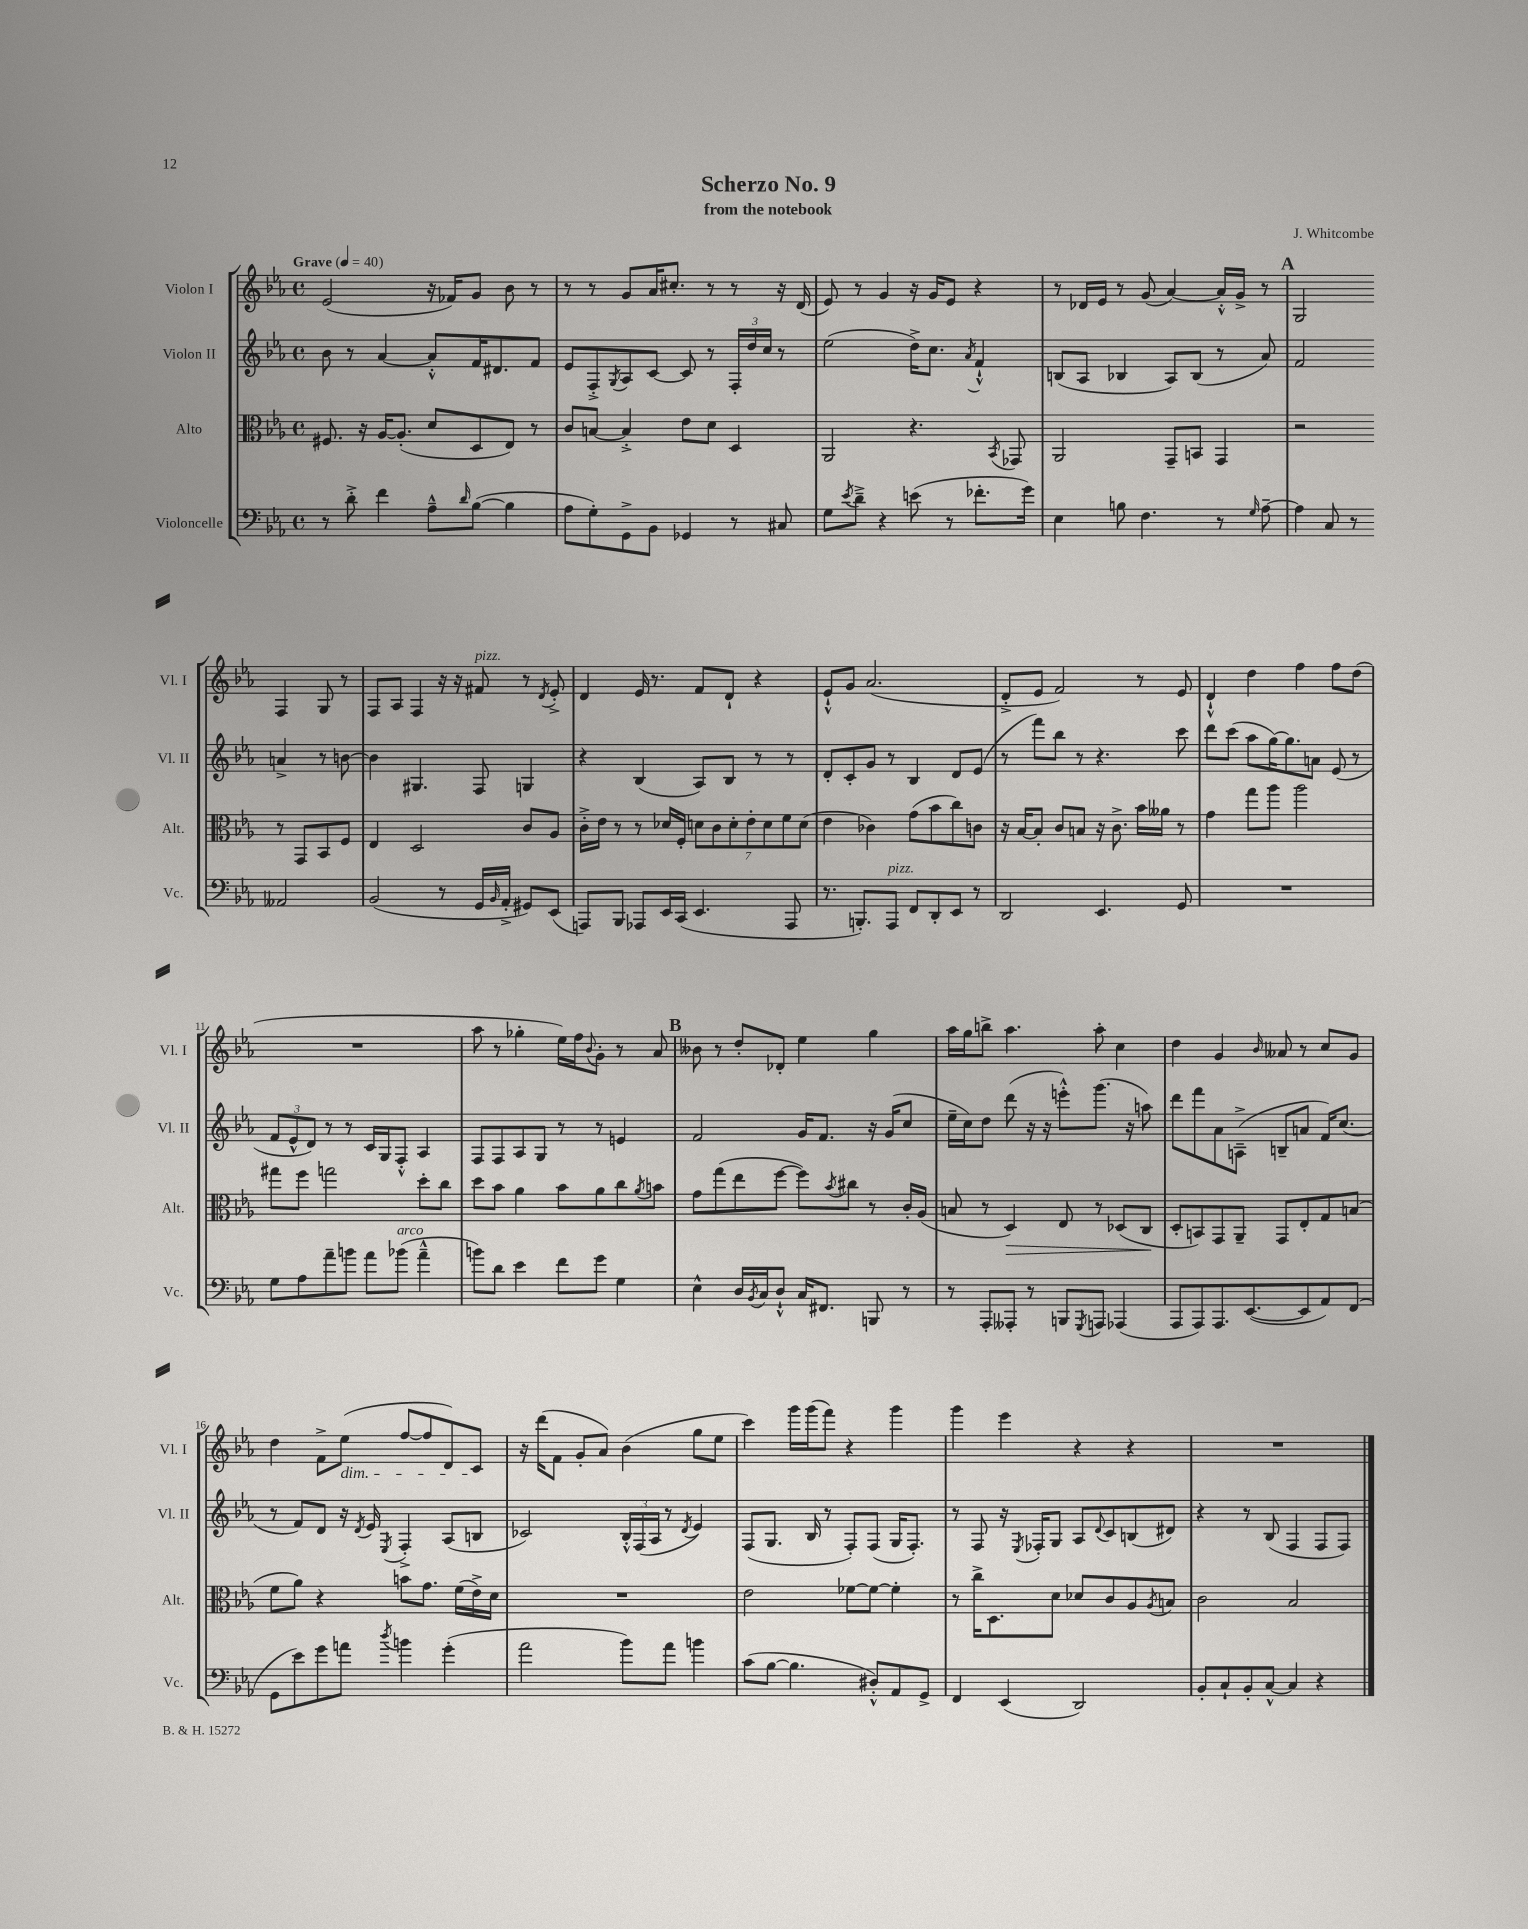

**kern	**kern	**kern	**kern
*staff4	*staff3	*staff2	*staff1
*clefF4	*clefC3	*clefG2	*clefG2
*k[b-e-a-]	*k[b-e-a-]	*k[b-e-a-]	*k[b-e-a-]
*M4/4	*M4/4	*M4/4	*M4/4
*met(c)	*met(c)	*met(c)	*met(c)
*MM40	*MM40	*MM40	*MM40
8r	8.F#	8b-	(2e-
8d'^	.	8r	.
.	16r	.	.
4f	[16A-	[4a-	.
.	(8.A-']	.	.
8A-~^^	8d	8a-'^^]	16r
.	.	.	16f-)
16qqd	.	.	.
([8B-	8D	16f	8g
.	.	8.d#	.
4B-]	8E-)	.	8b-
.	8r	8f	8r
=	=	=	=
8A-	8c	8e-	8r
8G')	[8B	8F'^	8r
.	.	8qG	.
8GG^	4B'^]	8A-	8g
8BB-	.	[8c	16a-
.	.	.	8.cc#'
4GG-	8e-	8c]	.
.	8d	8r	8r
8r	4D	24F'	8r
.	.	24dd	.
.	.	24cc	.
8C#	.	8r	16r
.	.	.	(16d
=	=	=	=
8G	2AA-	(2ee-	8e-)
8qe-	.	.	.
8d~^	.	.	8r
4r	.	.	4g
(8e	4.r	16dd^)	16r
.	.	8.cc	16g
8r	.	.	8e-
.	.	8qa-	.
8.f-'	.	4f`^^	4r
.	8qBB-	.	.
.	8GG-	.	.
16g)	.	.	.
=	=	=	=
4E-	2AA-	(8B	8r
.	.	8A-	16d-
.	.	.	16e-
8B	.	4B-	8r
4.F	.	.	(8g
.	8GG~	8A-)	[4a-)
.	8BB	(8B-	.
8r	4GG	8r	16a-'^^]
.	.	.	16g^
16qqG	.	.	.
[8A-~	.	8a-)	8r
=	=	=	=
4A-]	2r	2f	2G
8C	.	.	.
8r	.	.	.
2AA--	8r	4a^	4F
.	8GG	.	.
.	8BB-	8r	8G
.	8F	[8b	8r
=	=	=	=
(2BB-	4E-	4b]	8F
.	.	.	8A-
.	2D	4.G#	4F
8r	.	.	16r
.	.	.	16r
16GG	.	8F	8f#
16qqBB-	.	.	.
16AA-'^	.	.	.
8GG#)	8c	4G	8r
.	.	.	8qd
(8EE-	8A-	.	8e-'^
=	=	=	=
8AAA)	16c'^	4r	4d
.	16e-	.	.
8BBB-	8r	.	.
8AAA-	8r	(4B-	16e-
.	.	.	8.r
16EE-	16d-	.	.
(16CC	16F'	.	.
4.EE-	14d	8A-)	8f
.	14c	.	.
.	.	8B-	8d`
.	14d'	.	.
.	14e-'	.	.
.	.	8r	4r
.	14d	.	.
.	14f	.	.
8AAA-	.	8r	.
.	(14d	.	.
=	=	=	=
8.r	4e-	8d'	8e-`^^
.	.	8c'	8g
8.BBB')	.	.	.
.	4c-)	8g	(2.a-
8AAA-	.	8r	.
8FF	(8g	4B-	.
8DD'	8b-	.	.
8EE-	8cc)	8d	.
8r	8c	(8e-	.
=	=	=	=
2DD	16r	8r	8d'^
.	[16B-	.	.
.	8B-']	8fff)	8e-
.	8c	8bb-	2f)
.	8B	8r	.
4.EE-	16r	4.r	.
.	8.c^	.	.
.	16b-	.	8r
.	16a--	.	.
8GG	8r	8ccc	8e-
=	=	=	=
1r	4g	8ddd	4d`^^
.	.	(8ccc	.
.	8gg	8aa-	4dd
.	8aa-	[16gg)	.
.	.	8.gg]	.
.	2aa-	.	4ff
.	.	8a	.
.	.	(8e-	8ff
.	.	8r	(8dd
=	=	=	=
8G	8gg#	12f	1r
.	.	12e-^^	.
8A-	8ff	.	.
.	.	12d)	.
8a-~	2gg	8r	.
8b	.	8r	.
8a-	.	16c	.
.	.	16G	.
(8b-	.	8F'^^	.
4a-~^^	8dd'	4A-	.
.	8cc	.	.
=	=	=	=
8b)	8dd	8F	8aa-
8d	8b-	8F	8r
4e-	4a-	8A-	4gg-'
.	.	8G	.
8f	8b-	8r	16ee-)
.	.	.	16ff
.	.	.	8qqb-
8g	8a-	8r	8g'
4G	8cc	4e	8r
.	8qa-	.	.
.	8b	.	8a-
=	=	=	=
4E-^^	8g	2f	8b--
.	(8gg	.	8r
16D	8ee-	.	8dd'
8qBB-	.	.	.
16C	.	.	.
8D`^^	[8ff	.	8d-'
16C	8ff])	16g	4ee-
8.FF#	.	8.f	.
.	8qb-	.	.
.	8cc#	.	.
8BBB	8r	16r	4gg
.	.	(16g	.
8r	16c'	8cc	.
.	(16A-	.	.
=	=	=	=
8r	8B	16ee-~	16aa-
.	.	16cc)	16gg
8AAA-'	8r	8dd	8bb^
8AAA--'	4D)	(8ddd	4.aa-
8r	.	16r	.
.	.	16r	.
8BBB	8E-	8eee'^^)	.
8qGGG	.	.	.
8AAA	8r	(8.ggg	8aa-'
(4AAA-	(8D-	.	4cc
.	.	16r	.
.	8C	8aa)	.
=	=	=	=
8AAA-	8D'	8ddd	4dd
8AAA-)	8BB)	8fff	.
8.AAA-	8GG	8a-	4g
.	8AA-~	(8A~^	.
([8.EE-	.	.	.
.	.	.	16qqb-
.	8GG	8B~	8a--
8EE-]	8E-'	8a	8r
8AA-)	8G	16f)	8cc
.	.	(8.cc	.
(8FF	(8B	.	8g
=	=	=	=
8GG	8f	8r	4dd
8e-)	8a-)	8f)	.
8g	4r	8d	8f^
8a	.	16r	(8ee-
.	.	8qd	.
.	.	16e-	.
8qdd	.	8qE-	.
4b	8b	4F'^	[8ff
.	8.g	.	8ff]
(4g'	.	(8A-	8d)
.	(16f	.	.
.	16e-^)	8B	8c
.	16d	.	.
=	=	=	=
2a-	1r	2c-)	16r
.	.	.	(16ddd
.	.	.	8f
.	.	.	8g'
.	.	.	8a-)
8b-)	.	24B-'^^	(4b-
.	.	(24F	.
.	.	24A-	.
8a-	.	8r	.
.	.	8qd	.
4b	.	4e-)	8gg
.	.	.	8ee-
=	=	=	=
(8c	2e-	(8F	4ccc)
[8B-	.	8.G	.
4.B-]	.	.	16ggg
.	.	16B-	(16ggg
.	.	8r	8fff)
.	[8f-	8F')	4r
8D#'^^)	8f-_	(8F	.
8AA-	4f-']	16G	4ggg
.	.	8.F')	.
8GG^	.	.	.
=	=	=	=
4FF	8r	8r	4ggg
.	16cc^	8F	.
.	8.D	.	.
(4EE-	.	16r	4eee-
.	.	8qE-	.
.	.	16F-'	.
.	8d	8G	.
2DD)	8d-	8A-	4r
.	.	8qqd	.
.	8c	8c	.
.	8A-	(8B	4r
.	8qA-	.	.
.	8B	8d#)	.
=	=	=	=
8BB-'	2c	4r	1r
8C`	.	.	.
8BB-'	.	8r	.
[8C^^	.	(8B-	.
4C]	2B-	4F	.
4r	.	8F	.
.	.	8F)	.
==	==	==	==
*-	*-	*-	*-
